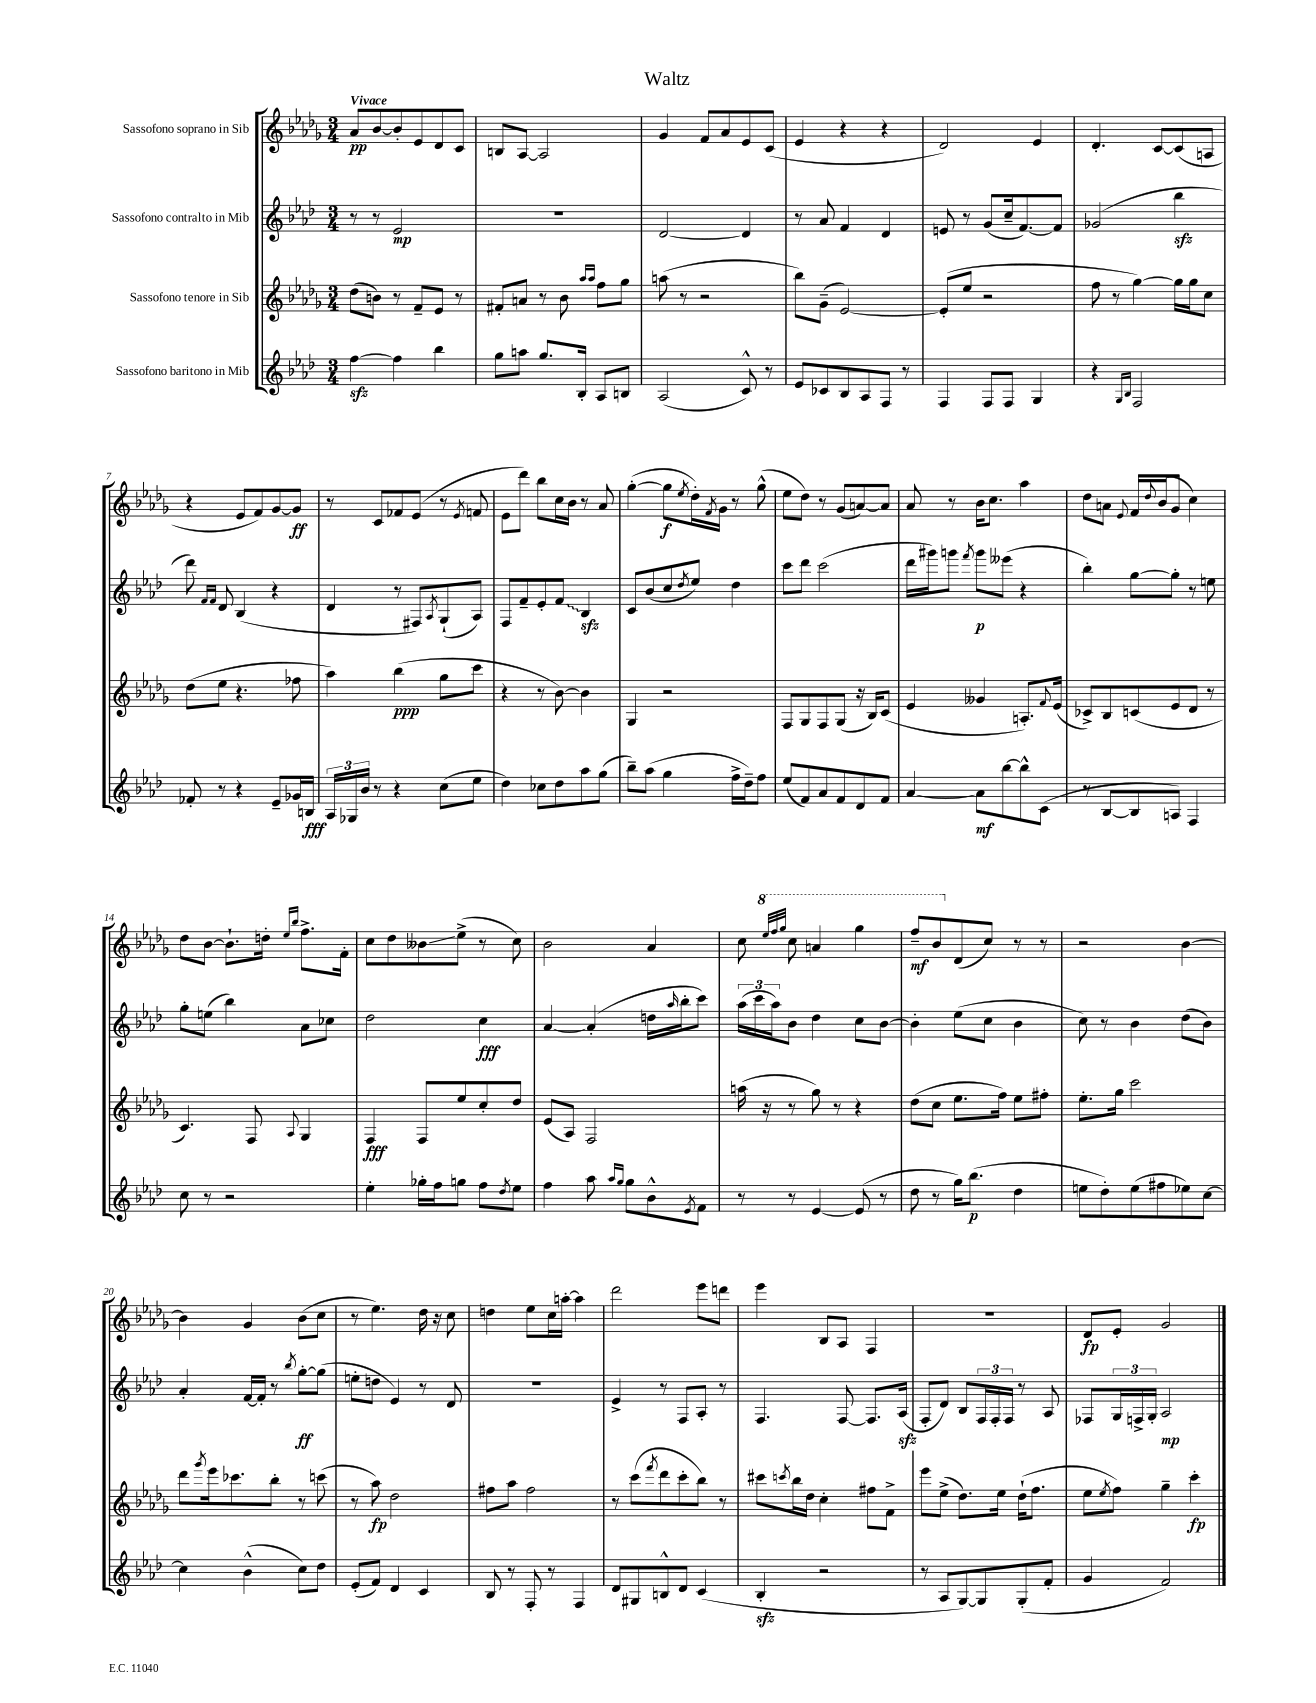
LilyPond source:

\header { title = "Waltz" }
<<
\new StaffGroup <<
\new Staff = "s0" \with { instrumentName = "Sassofono soprano in Sib" } {
    \clef treble \key des \major \numericTimeSignature \time 3/4 \tempo "Vivace"
    aes'8\pp bes'8~ bes'8-. ees'8 des'8 c'8 |
    b8 aes8~ aes2 |
    ges'4 f'8 aes'8 ees'8 c'8( |
    ees'4 r4 r4 |
    des'2) ees'4 |
    des'4.-. c'8~ c'8( a8 |
    r4 ees'8 f'8) ges'8~ ges'8\ff |
    r8 c'8 fes'8 ees'8( r8 \acciaccatura { ees'8 } f'8 |
    ees'8 des'''8) bes''8 c''16 bes'16 r8 aes'8 |
    ges''4~-.( ges''8\f \acciaccatura { ees''8 } des''16-.) \acciaccatura { f'8 } ges'16 r8 ges''8-^( |
    ees''8 des''8) r8 ges'8( a'8~) a'8 |
    aes'8 r8 bes'16 c''8. aes''4 |
    des''8 a'8 \appoggiatura { ees'8 } f'16 \appoggiatura { des''8 } bes'16( ges'8 c''4) |
    des''8 bes'8~ bes'8.-! d''16-. \grace { ees''16 bes''16 } f''8.-> f'16-. |
    c''8 des''8 beses'8\glissando ees''8->( r8 c''8) |
    bes'2 aes'4 |
    c''8 \ottava #1 \grace { ees'''32 f'''32 ges'''32 } c'''8 a''4 ges'''4 |
    f'''8--\mf bes''8 \ottava #0 des'8( c''8) r8 r8 |
    r2 bes'4~ |
    bes'4 ges'4 bes'8( c''8 |
    r8 ees''4.) des''16 r16 c''8 |
    d''4 ees''8 c''16 a''16~-. a''4 |
    des'''2 ees'''8 d'''8 |
    ees'''4 bes8 aes8 f4 |
    R2. |
    des'8\fp ees'8-. ges'2 \bar "|." |
}
\new Staff = "s1" \with { instrumentName = "Sassofono contralto in Mib" } {
    \clef treble \key aes \major \numericTimeSignature \time 3/4
    r8 r8 ees'2\mp |
    R2. |
    des'2~ des'4 |
    r8 aes'8 f'4 des'4 |
    e'8 r8 g'8( c''16-- f'8.~) f'8 |
    ges'2( bes''4\sfz |
    des'''8) \grace { f'16 f'16 } des'8 bes4( r4 |
    des'4 r8 fis8) \acciaccatura { aes8 } g8-!( aes8) |
    f8 f'8-- ees'8-. \once \override Glissando.style = #'zigzag f'8\glissando bes4\sfz |
    c'8 bes'8( c''8 \acciaccatura { des''8 } ees''8) des''4 |
    c'''8 des'''8 c'''2( |
    des'''16 gis'''16) g'''8 \acciaccatura { f'''8 } g'''8\p eeses'''8( r4 |
    bes''4-.) g''8~ g''8-. r8 e''8 |
    g''8-. e''8( bes''4) aes'8 ces''8 |
    des''2 c''4\fff |
    aes'4~ aes'4-.( d''16 \grace { aes''16 } bes''16-. c'''8) |
    \tuplet 3/2 { aes''16( c'''16 aes''16) } bes'8 des''4 c''8 bes'8~ |
    bes'4-. ees''8( c''8 bes'4 |
    c''8) r8 bes'4 des''8( bes'8) |
    aes'4-. f'16~ f'16-. r8 \acciaccatura { bes''8 } g''8~-.\ff g''8( |
    e''8-. d''8 ees'4) r8 des'8 |
    R2. |
    ees'4-> r8 f8 aes8-. r8 |
    f4. f8~ f8. aes16\sfz( |
    f8-. des'8) bes8 \tuplet 3/2 { f16 f16-. f16 } r8 aes8 |
    fes8 \tuplet 3/2 { g16 f16-> g16-. } aes2\mp \bar "|." |
}
\new Staff = "s2" \with { instrumentName = "Sassofono tenore in Sib" } {
    \clef treble \key des \major \numericTimeSignature \time 3/4
    des''8( b'8) r8 f'8-- ees'8 r8 |
    fis'8-. a'8 r8 bes'8 \grace { aes''16 aes''16 } f''8 ges''8 |
    a''8( r8 r2 |
    bes''8) ges'8--( ees'2~) |
    ees'8-.( ees''8 r2 |
    f''8 r8 ges''4~) ges''16 ges''16 c''8 |
    des''8( ees''8 r4. fes''8 |
    aes''4) bes''4\ppp( ges''8 c'''8 |
    r4 r8 bes'8~) bes'4 |
    ges4 r2 |
    f8 ges8 f8 ges8( r16 bes16) c'8( |
    ees'4 geses'4 a8.-.) \appoggiatura { f'8 } ees'16( |
    ces'8->) bes8 c'8( ees'8 des'8 r8 |
    c'4.) f8 \appoggiatura { aes8 } ges4 |
    f4\fff f8 ees''8 c''8-. des''8 |
    ees'8( aes8) f2 |
    a''16( r16 r8 ges''8) r8 r4 |
    des''8( c''8 ees''8. f''16) ees''8 fis''8-. |
    ees''8.-. ges''16 c'''2 |
    des'''8 \acciaccatura { ges'''8 } ees'''16 ces'''8. bes''8-. r8 c'''8( |
    r8 aes''8\fp) des''2 |
    fis''8 aes''8 fis''2 |
    r8 c'''8( \acciaccatura { f'''8 } des'''8 c'''8-. bes''8) r8 |
    cis'''8 \acciaccatura { c'''8 } bes''16 des''16 c''4-. fis''8 f'8-> |
    ees'''8 ees''8->( des''8.) ees''16 des''16-!( f''8. |
    ees''8 \acciaccatura { ees''8 } f''8) ges''4-- c'''4-.\fp \bar "|." |
}
\new Staff = "s3" \with { instrumentName = "Sassofono baritono in Mib" } {
    \clef treble \key aes \major \numericTimeSignature \time 3/4
    f''4~\sfz f''4 bes''4 |
    g''8 a''8 g''8. bes16-. aes8 b8 |
    aes2( c'8-^) r8 |
    ees'8 ces'8 bes8 aes8 f8 r8 |
    f4 f8 f8 g4 |
    r4 \grace { g16 bes16 } f2 |
    fes'8-. r8 r4 ees'8-- ges'16 b16\fff |
    \tuplet 3/2 { aes16 ges16 bes'16 } r8 r4 c''8( ees''8 |
    des''4) ces''8 des''8 aes''8 g''8( |
    bes''8--) aes''8( g''4 f''16-> des''16--) f''8 |
    ees''8( f'8) aes'8 f'8 des'8 f'8 |
    aes'4~ aes'8\mf bes''8~ bes''8-^ c'8( |
    r8 bes8~ bes8 a8) f4 |
    c''8 r8 r2 |
    ees''4-. ges''16-. f''16 g''8 f''8 \acciaccatura { des''8 } ees''8 |
    f''4 aes''8 \grace { aes''16 g''16 } g''8 bes'8-^ \acciaccatura { ees'8 } f'8 |
    r8 r8 ees'4~ ees'8( r8 |
    des''8 r8 g''16) bes''8.\p( des''4 |
    e''8 des''8-.) e''8( fis''8 ees''8) c''8~ |
    c''4 bes'4-^( c''8) des''8 |
    ees'8-.( f'8) des'4 c'4 |
    bes8 r8 f8-. r8 f4 |
    des'8 gis8 b8-^ des'8 c'4( |
    bes4-.\sfz r2 |
    r8 aes8 g8~) g8 g8-.( f'8-. |
    g'4 f'2) \bar "|." |
}
>>
>>
